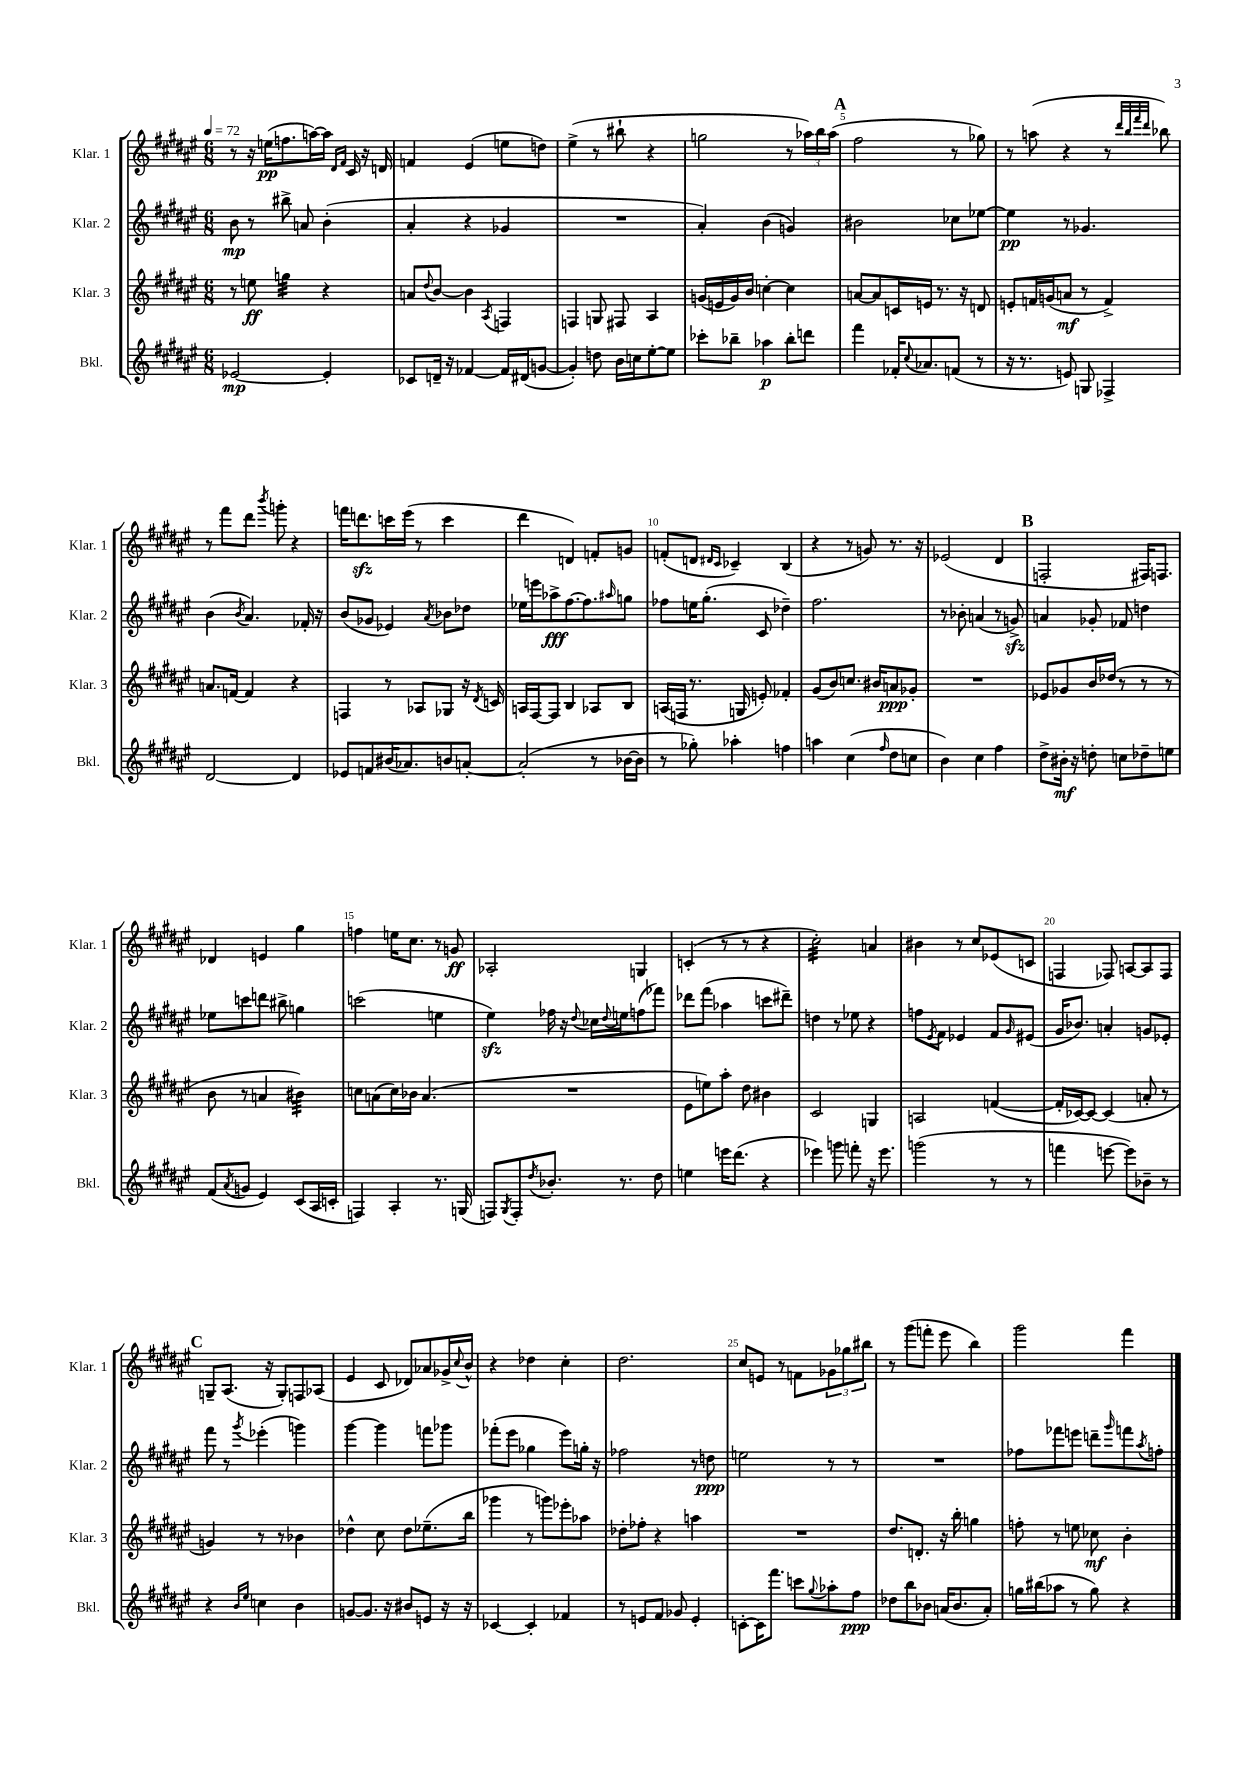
<<
\new StaffGroup <<
\new Staff = "s0" \with { instrumentName = "Klar. 1" shortInstrumentName = "Klar. 1" } {
    \clef treble \key fis \major \numericTimeSignature \time 6/8 \tempo 4 = 72
    r8 r16 e''16\pp( f''8. a''16~) a''16 \grace { dis'16 fis'16 } cis'16 r16 d'16 |
    f'4 eis'4( e''8 d''8) |
    eis''4->( r8 bis''8-! r4 |
    g''2 r8 \tuplet 3/2 { aes''16) b''16 aes''16( } |
    \mark \markup { \bold "A" } fis''2 r8 ges''8) |
    r8 a''8( r4 r8 \grace { dis'''32 b''32 fis'''32 dis'''32 } bes''8) |
    r8 fis'''8 dis'''8 \acciaccatura { b'''8 } g'''8-. r4 |
    f'''16 d'''8.\sfz c'''16 eis'''16( r8 c'''4 |
    dis'''4 d'4) f'8-. g'8 |
    f'8-.( d'8 \grace { dis'16 cis'16 } ces'4--) b4( |
    r4 r8 g'8) r8. r16 |
    ees'2( dis'4 |
    \mark \markup { \bold "B" } f2-. fis16) f8. |
    des'4 e'4 gis''4 |
    f''4 e''16 cis''8. r8 g'8\ff |
    aes2-. g4 |
    c'4-.( r8 r8 r4 |
    cis''2:32-.) a'4 |
    bis'4 r8 cis''8 ees'8( c'8 |
    f4 fes8) a8~ a8 fes8 |
    \mark \markup { \bold "C" } g8-- ais8.( r16 g8-.) f8 aes8( |
    eis'4 cis'8 des'8) aes'8 ges'16-> \appoggiatura { cis''8 } b'16-^ |
    r4 des''4 cis''4-. |
    dis''2. |
    cis''8 e'8 r8 f'8 \tuplet 3/2 { ges'8 ges''8 bis''8 } |
    r8 gis'''8( f'''8-. eis'''8 b''4) |
    gis'''2 fis'''4 \bar "|." |
}
\new Staff = "s1" \with { instrumentName = "Klar. 2" shortInstrumentName = "Klar. 2" } {
    \clef treble \key fis \major \numericTimeSignature \time 6/8
    b'8\mp r8 bis''8-> a'8 b'4-.( |
    ais'4-. r4 ges'4 |
    R2. |
    ais'4-.) b'4( g'4) |
    \mark \markup { \bold "A" } bis'2 ces''8 ees''8~ |
    ees''4\pp r8 ges'4. |
    b'4( \acciaccatura { b'8 } ais'4.) fes'16-. r16 |
    b'8( ges'8 ees'4) \acciaccatura { ais'8 } bes'8 des''8 |
    ees''16 e'''16 aes''8->\fff fis''8.~ fis''8. \grace { ais''16 } g''8 |
    fes''8 e''16 gis''8.-.( cis'8 des''4--) |
    fis''2. |
    r8 bes'8-. a'4( r8 g'8->\sfz) |
    \mark \markup { \bold "B" } a'4 ges'8-. fes'8 d''4 |
    ees''8 c'''8 d'''8 bis''8-> g''4 |
    c'''2( e''4 |
    eis''4\sfz) fes''16 r16 \appoggiatura { dis''8 } ces''16 \appoggiatura { dis''8 } e''16 f''8( fes'''8) |
    des'''8 fis'''8( aes''4 c'''8 dis'''8--) |
    d''4 r8 ees''8 r4 |
    f''8 \acciaccatura { eis'8 } fis'8 ees'4 fis'8 \grace { gis'16 } eis'8( |
    gis'16 bes'8.) a'4-. g'8 ees'8-. |
    \mark \markup { \bold "C" } fis'''8 r8 \acciaccatura { gis'''8 } ees'''4-.( g'''4) |
    gis'''4~ gis'''4 f'''8 ges'''8 |
    fes'''8-.( eis'''8 ges''4 eis'''8) g''16-. r16 |
    fes''2 r8 d''8\ppp |
    e''2 r8 r8 |
    R2. |
    fes''8 fes'''8 e'''8 d'''8-- \grace { gis'''16 } f'''8 \acciaccatura { ais''8 } f''8-. \bar "|." |
}
\new Staff = "s2" \with { instrumentName = "Klar. 3" shortInstrumentName = "Klar. 3" } {
    \clef treble \key fis \major \numericTimeSignature \time 6/8
    r8 e''8\ff g''4:32 r4 |
    a'8 \appoggiatura { dis''8 } b'8~ b'4 \acciaccatura { ais8 } f4 |
    f4 g8 fis8 ais4 |
    g'16( e'16 g'16) b'16 c''4~-. c''4 |
    \mark \markup { \bold "A" } a'8~ a'8 c'16 e'16 r8. r16 d'8 |
    e'8-. f'16 g'16( a'8\mf r8 f'4->) |
    a'8. f'16~ f'4 r4 |
    f4 r8 aes8 ges8 r16 \acciaccatura { dis'8 } c'16 |
    a16 fis16~ fis8 b4 aes8 b8 |
    a16( f16 r8. g16 e'8-.) fes'4-. |
    gis'8( b'8) c''8. bis'16 a'8\ppp ges'8-. |
    R2. |
    \mark \markup { \bold "B" } ees'8 ges'8 b'16 des''16( r8 r8 r8 |
    b'8 r8 a'4 bis'4:32) |
    c''8 a'8( c''16) bes'16 a'4.( |
    R2. |
    eis'8 e''8) ais''8-. dis''8 bis'4 |
    cis'2 g4 |
    a2 f'4~( |
    f'16-. ces'16~) ces'8~ ces'4( a'8-. r8 |
    \mark \markup { \bold "C" } g'4) r8 r8 bes'4 |
    des''4-^ cis''8 des''8 ees''8.--( b''16 |
    ges'''4 r8 g'''8) ees'''8-. aes''8 |
    des''8-. fes''8-. r4 a''4 |
    R2. |
    dis''8. d'8.-. r16 b''16-. g''4 |
    f''8-. r8 e''8 ces''8\mf b'4-. \bar "|." |
}
\new Staff = "s3" \with { instrumentName = "Bkl." shortInstrumentName = "Bkl." } {
    \clef treble \key fis \major \numericTimeSignature \time 6/8
    ees'2~\mp ees'4-. |
    ces'8 d'16-- r16 fes'4~ fes'16 dis'16( g'8~ |
    g'4-.) d''8 b'16 c''16 eis''8~-. eis''8 |
    ces'''8-. bes''8-- aes''4\p bes''8-. d'''8 |
    \mark \markup { \bold "A" } fis'''4 fes'16-. \appoggiatura { cis''8 } aes'8. f'8( r8 |
    r16 r8. e'8) g8 fes4-> |
    dis'2~ dis'4 |
    ees'8 f'8 bis'16( aes'8.) b'8 a'8~-. |
    a'2-.( r8 bes'16~ bes'16 |
    r8 ges''8-.) aes''4-. f''4 |
    a''4 cis''4( \grace { fis''16 } dis''8 c''8 |
    b'4) cis''4 fis''4 |
    \mark \markup { \bold "B" } dis''8-> bis'16-.\mf r16 d''8-. c''8 des''8-- e''8 |
    fis'8( \acciaccatura { ais'8 } g'8 eis'4) cis'8( ais16 c'16-. |
    f4) ais4-. r8. g16( |
    f8) \acciaccatura { gis8 } f8-. \acciaccatura { dis''8 } bes'8.-. r8. dis''8 |
    e''4 e'''16 dis'''8.( r4 |
    ees'''4) g'''8 f'''8-. r16 ees'''8. |
    g'''2( r8 r8 |
    f'''4 e'''8~ e'''8) bes'8-- r8 |
    \mark \markup { \bold "C" } r4 \grace { b'16 eis''16 } c''4 b'4 |
    g'8~ g'8. r16 bis'8 e'8 r16 r16 |
    ces'4~ ces'4-. fes'4 |
    r8 e'8 fis'8 ges'8 e'4-. |
    c'8~-. c'16 fis'''8. c'''8 \appoggiatura { gis''8 } aes''8-. fis''8\ppp |
    des''8 b''8 bes'8 a'16( bes'8. a'8-.) |
    g''16 bis''16( aes''8 r8 g''8) r4 \bar "|." |
}
>>
>>
\layout { \context { \Score \override BarNumber.break-visibility = ##(#f #t #t) barNumberVisibility = #(every-nth-bar-number-visible 5) } }
